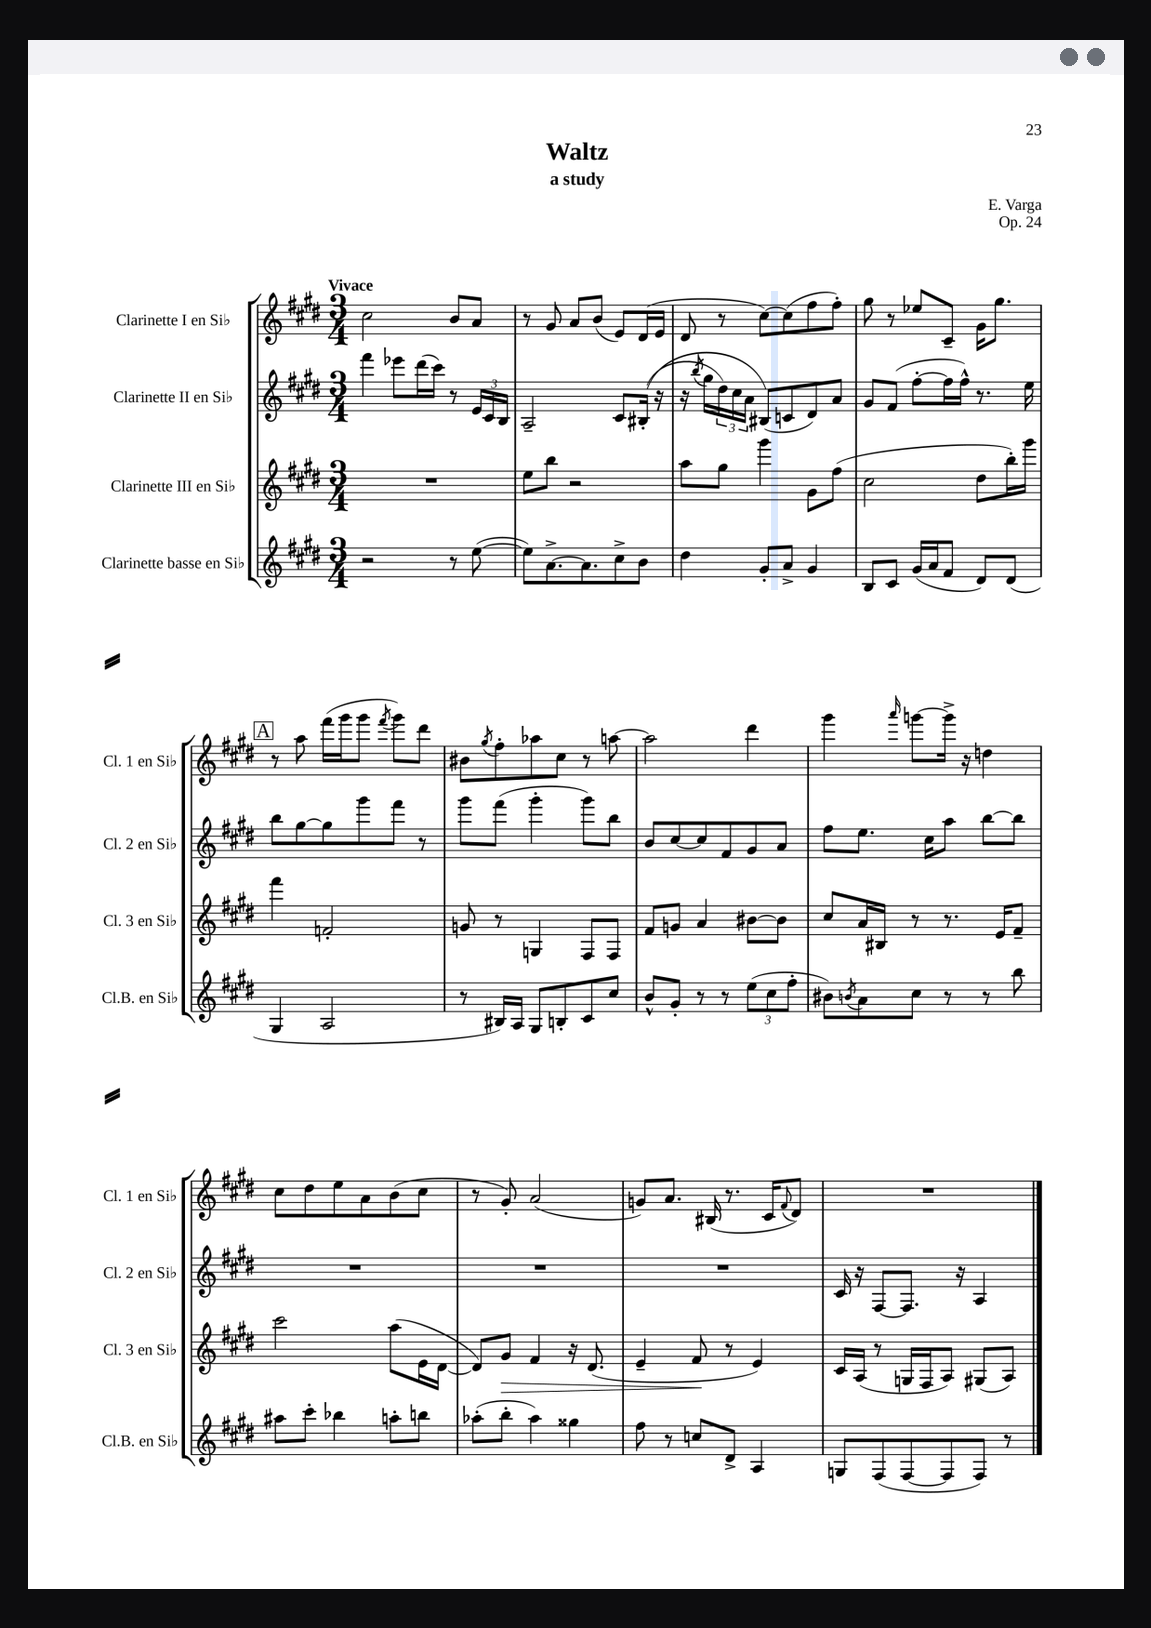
\header { title = "Waltz" composer = "E. Varga" subtitle = "a study" opus = "Op. 24" }
<<
\new StaffGroup <<
\new Staff = "s0" \with { instrumentName = "Clarinette I en Sib" shortInstrumentName = "Cl. 1 en Sib" } {
    \clef treble \key e \major \numericTimeSignature \time 3/4 \tempo "Vivace"
    cis''2 b'8 a'8 |
    r8 gis'8 a'8 b'8( e'8) dis'16( e'16 |
    dis'8 r8 cis''8~) cis''8( fis''8 fis''8-.) |
    gis''8 r8 ees''8 cis'8-- gis'16 gis''8. |
    \mark \markup { \box "A" } r8 a''8 fis'''16( gis'''16 gis'''8 \acciaccatura { fis'''8 } gis'''8) dis'''8 |
    bis'8 \acciaccatura { gis''8 } fis''8-. aes''8 cis''8 r8 a''8~ |
    a''2 dis'''4 |
    gis'''4 \grace { a'''16 } g'''8~ g'''16-> r16 d''4 |
    cis''8 dis''8 e''8 a'8 b'8( cis''8 |
    r8 gis'8-.) a'2( |
    g'8) a'8. bis16( r8. cis'16 \appoggiatura { fis'8 } dis'8) |
    R2. \bar "|." |
}
\new Staff = "s1" \with { instrumentName = "Clarinette II en Sib" shortInstrumentName = "Cl. 2 en Sib" } {
    \clef treble \key e \major \numericTimeSignature \time 3/4
    fis'''4 ees'''8 dis'''16( cis'''16) r8 \tuplet 3/2 { e'16 cis'16 b16 } |
    a2-- cis'8 bis16-.(\( r16 |
    r16 \acciaccatura { b''8 } gis''16 \tuplet 3/2 { dis''16) cis''16 a'16 } bis8(\) c'8 dis'8) a'8 |
    gis'8 fis'8( fis''8~-. fis''16 fis''16-^) r8. e''16 |
    \mark \markup { \box "A" } b''8 gis''8~ gis''8 gis'''8 fis'''8 r8 |
    gis'''8 fis'''8( gis'''4-. gis'''8) b''8 |
    b'8 cis''8~ cis''8 fis'8 gis'8 a'8 |
    fis''8 e''8. cis''16 a''8 b''8~ b''8 |
    R2. |
    R2. |
    R2. |
    cis'16 r16 fis8~ fis8. r16 a4 \bar "|." |
}
\new Staff = "s2" \with { instrumentName = "Clarinette III en Sib" shortInstrumentName = "Cl. 3 en Sib" } {
    \clef treble \key e \major \numericTimeSignature \time 3/4
    R2. |
    e''8 b''8 r2 |
    a''8 gis''8 gis'''4 gis'8 fis''8( |
    cis''2 dis''8 b''16-.) gis'''16 |
    \mark \markup { \box "A" } fis'''4 f'2-. |
    g'8 r8 g4 fis8 fis8 |
    fis'8 g'8 a'4 bis'8~ bis'8 |
    cis''8 a'16 bis16 r8 r8. e'16 fis'8-- |
    cis'''2 a''8( e'16 dis'16~ |
    dis'8) gis'8\> fis'4 r16 dis'8.( |
    e'4-- fis'8\! r8 e'4) |
    cis'16 a16( r8 g16 fis16 a8) gis8( a8) \bar "|." |
}
\new Staff = "s3" \with { instrumentName = "Clarinette basse en Sib" shortInstrumentName = "Cl.B. en Sib" } {
    \clef treble \key e \major \numericTimeSignature \time 3/4
    r2 r8 e''8~( |
    e''8) a'8.~-> a'8. cis''8-> b'8 |
    dis''4 gis'8-. a'8-> gis'4 |
    b8 cis'8 gis'16( a'16 fis'8 dis'8) dis'8( |
    \mark \markup { \box "A" } gis4 a2 |
    r8 bis16) a16 gis8 b8-. cis'8 cis''8 |
    b'8-^ gis'8-. r8 r8 \tuplet 3/2 { e''8( cis''8 fis''8-. } |
    bis'8) \acciaccatura { b'8 } a'8 cis''8 r8 r8 b''8 |
    ais''8 cis'''8-. bes''4 a''8-. b''8 |
    aes''8-.( b''8-. aes''4) gisis''4 |
    fis''8 r8 c''8 dis'8-> a4 |
    g8 fis8( fis8~ fis8 fis8) r8 \bar "|." |
}
>>
>>
\layout { \context { \Score \remove "Bar_number_engraver" } }
